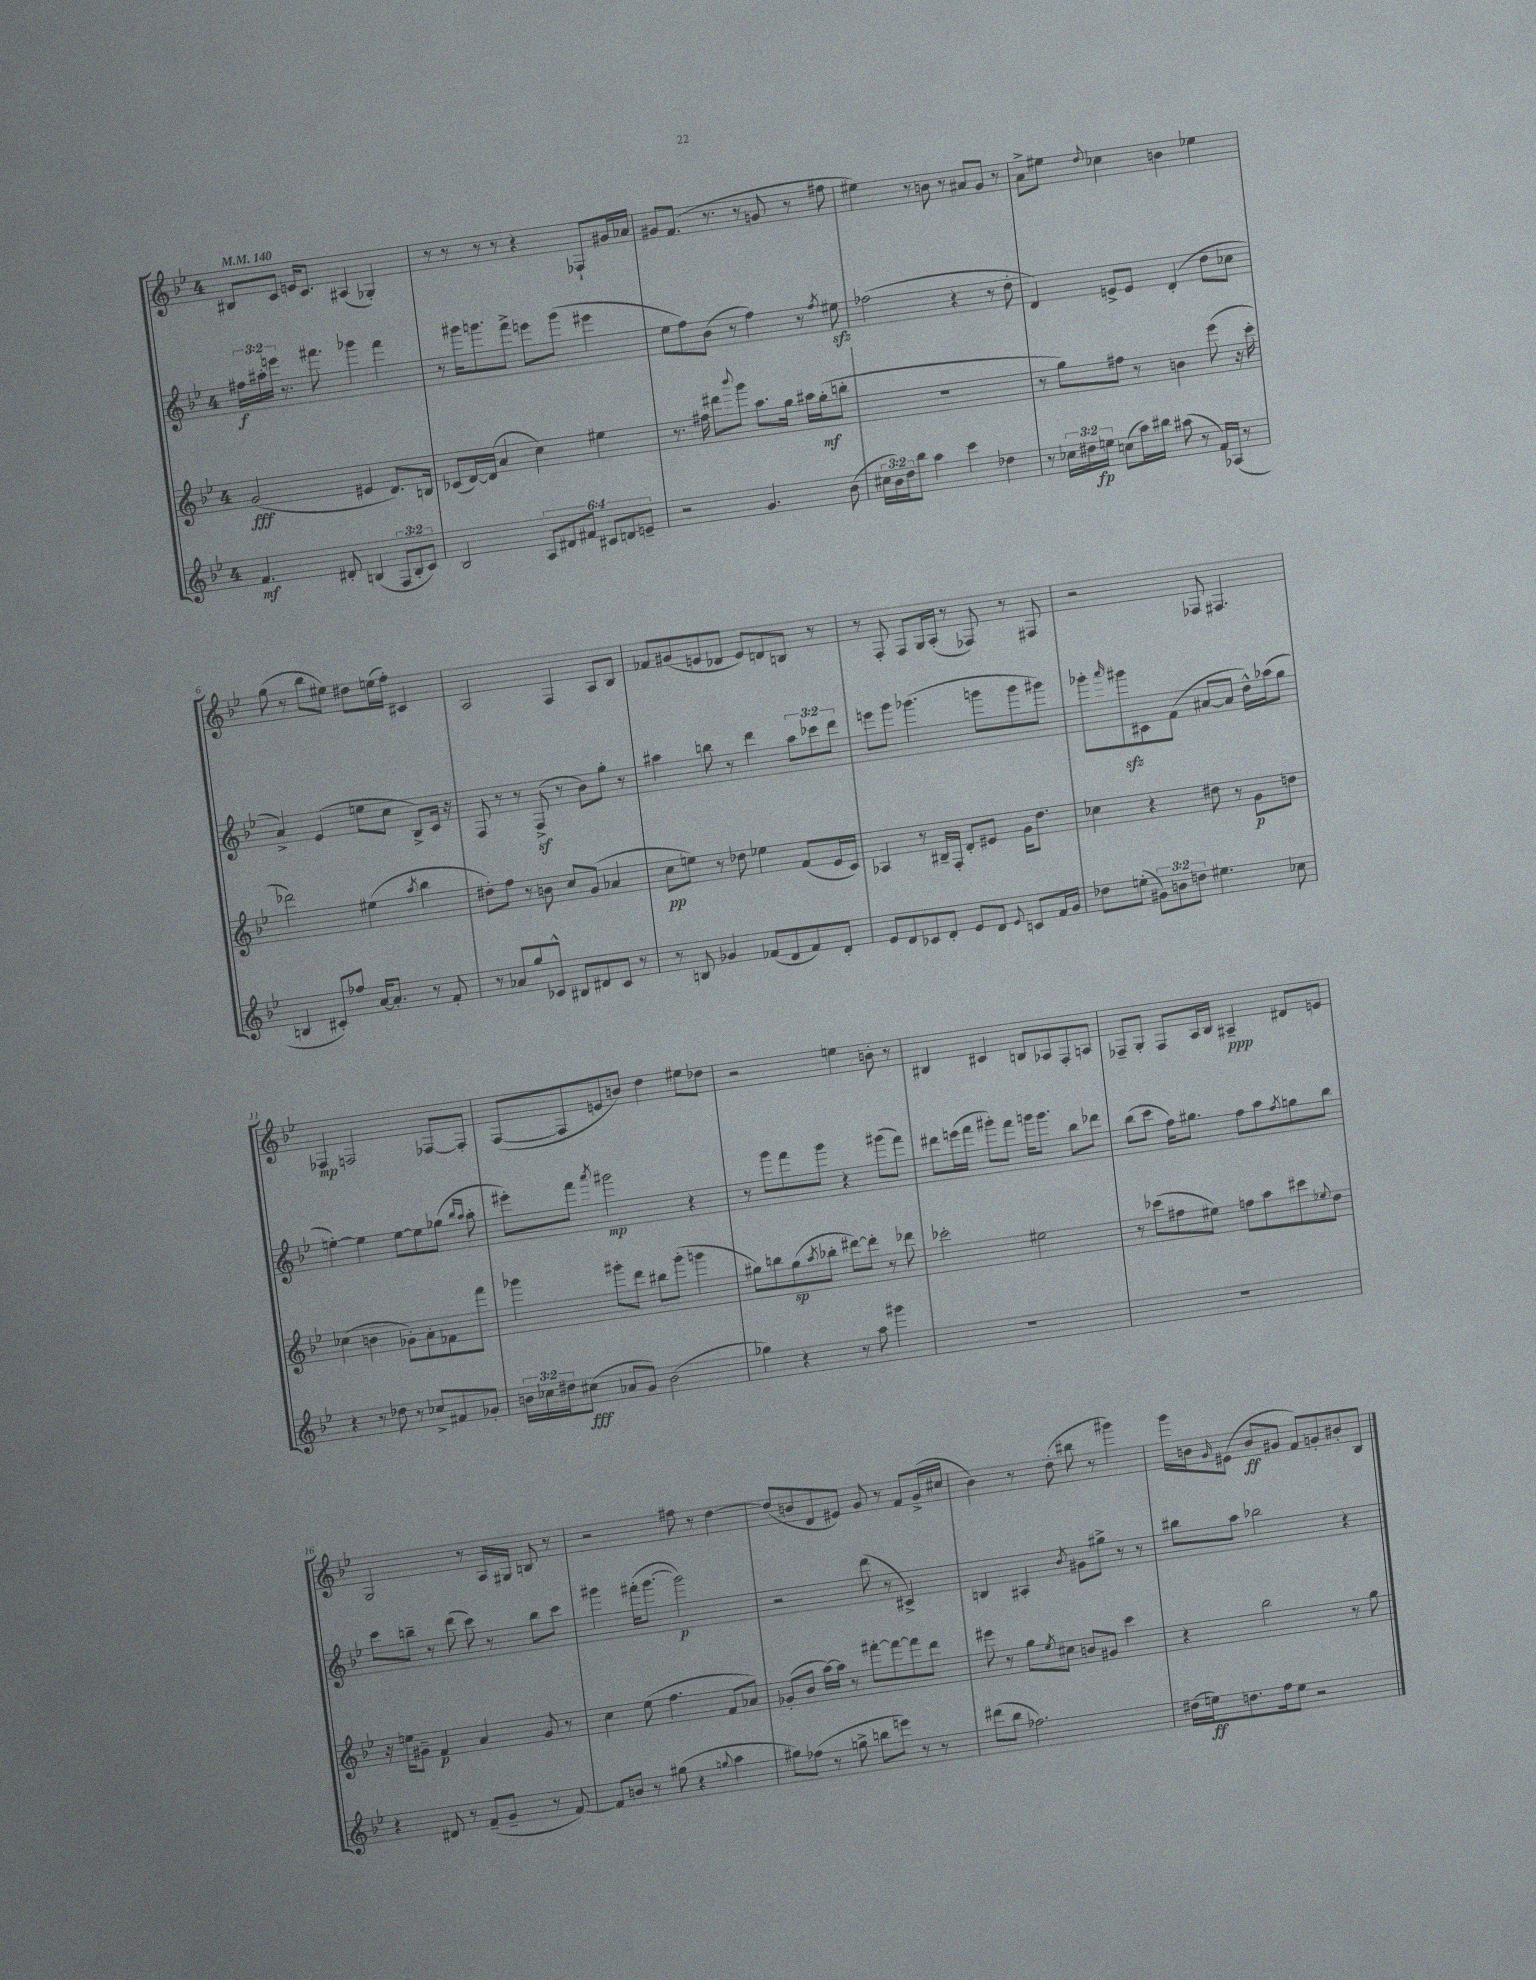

**kern	**kern	**kern	**kern
*staff4	*staff3	*staff2	*staff1
*clefG2	*clefG2	*clefG2	*clefG2
*k[b-e-]	*k[b-e-]	*k[b-e-]	*k[b-e-]
*M4/4	*M4/4	*M4/4	*M4/4
*MM140	*MM140	*MM140	*MM140
4.f/	(2g/	24ff#\LL	8B#/L
.	.	24aa#'\	.
.	.	24eee\JJ	.
.	.	8.r	8c/J
.	.	.	16e/LK
.	.	8.fff#\	8.c/J
8d#'/	.	.	.
(4B/	4e#/	4ggg-\	(4A#/
12F/L	8.d/L)	4fff#\	4G-'/)
12B'/	.	.	.
12c/J)	.	.	.
.	16B/Jk	.	.
=	=	=	=
2B-/	(8c-/L	8r	8r
.	[16d/L)	16ggg#\LK	8r
.	(16d/]JJ	8.ggg\	.
.	4a/	.	8r
.	.	8fff^\J	8r
12A/L	4cc\)	8eee\L	4r
12d#/	.	.	.
.	.	(8ggg\J	.
12f#/J	.	.	.
12c#/L	4ee#\	4eee#\	8F-`/L
12d/	.	.	.
.	.	.	16g#/L
12e~/J	.	.	.
.	.	.	16a-/JJ
=	=	=	=
2r	8.r	8ee-\L	8g#/L
.	.	8ff\)	(8.f/J
.	16ff#\	.	.
.	8ddd#\L	(8b-\J	.
.	.	.	8.r
.	8qqbbb-/	.	.
.	8ggg\J	8r	.
4.g/	8.aa\L	4ff\)	8r
.	.	.	8g/
.	16gg\Jk	.	.
.	16aa#\LL	8r	8r
.	(16gg'\J	.	.
.	.	8qff/	.
(8b-\	8bb'\J	8ee#\	8ff#\
=	=	=	=
24cc#\LL	1r	(2ff-\	4ee#\)
24b-\)	.	.	.
24dd\J	.	.	.
8bb-\J	.	.	.
4aa\	.	.	8r
.	.	.	8b\
4ccc\	.	4r	8r
.	.	.	8a#/L
4dd-\	.	8r	8g/J
.	.	8dd'\	8r
=	=	=	=
8r	8r	4d/)	8a^\L
24cc-\LL	8gg\L)	.	8ee#\J
24dd#\	.	.	.
24ee\JJ	.	.	.
.	.	.	8qqdd/
(8cc\L	8ff#\J	8e^/L	4cc-\
16aa\L)	8r	8e/J	.
16bb#\JJ	.	.	.
(8aa#\	4b\	(4d'/	4b\
8r	.	.	.
16f/LL)	(8eee-\	8dd\L	4ee-\
(16A-/JJ	.	.	.
8r	16r	8cc-\J	.
.	16ccc'\	.	.
=	=	=	=
4B/	2ddd-\)	4a^/)	(8gg\
.	.	.	8r
8c#'/L)	.	(4e-/	8bb-\L
8ff-/J	.	.	8ee#\J)
[16a/LK	(4ee#\	8ee\L	8dd#\L
8.a'/]J	.	.	.
.	.	8cc\J	(16ee\L
.	.	.	16ff'\JJ)
.	8qaa/	.	.
8r	4bb-\	8B-^/L)	4c#/
8f'/	.	16c/Jk	.
.	.	16r	.
=	=	=	=
8r	8dd#'\L)	8F/	2A/
8a-/L	8ff\J	8r	.
8gg/	8r	8r	.
8c-^^/J	8b\	(8F^/	.
8B#/L	8cc/L	8r	4F/
8d#/	(8g/J	8b-\L)	.
8c-/J	4a-/	8gg'\J	8A/L
8r	.	8r	8B-/J
=	=	=	=
8r	8cc\L	4aa#\	8f-/L
8B/	8ee\J)	.	(8g#/
4g-/	8r	8bb\	8e/
.	8dd-\	8r	8d-/J
(8f-/L	4ee-\	4ddd\	8e/L)
8d/	.	.	8d/
8f-/)	(8f/L	12aa#\L	8B/J
.	.	12ccc-\	.
8d'/J	16e-/L	.	8r
.	.	12ddd\J	.
.	16c/JJ)	.	.
=	=	=	=
8e-/L	4A-/	8eee\L	8r
8d/	.	8ggg\J	8F'/
8c-/	8r	(4.ggg-\	8F/L
8d'/J	16B#~/LL	.	16G/L
.	16F'/JJ	.	(16A'/JJ
8e-/L	8d'/L	.	8r
8d/J	8e#/J	8ggg\L	8F-/)
8qqe-/	.	.	.
8c/L	16g\LK	8ggg\	8r
.	8.dd\J	.	.
16f/L	.	8ggg#\J)	8F#/
16g/JJ	.	.	.
=	=	=	=
8dd-\L	4cc-\	8ggg-'\L	2r
.	.	16qqaaa/	.
(8ee'\J	.	8ggg#\	.
12g#\L)	4r	8c#\	.
12b\	.	.	.
.	.	(8f\J	.
12dd\J	.	.	.
4.ee#\	8dd#\	[8a#/L	8F-/
.	8r	8a#/]J	4.F#/
.	8g\L	16dd^^\LL)	.
.	.	(16aa-\J	.
8cc-\	8dd\J	8gg\J	.
=	=	=	=
4r	(4cc-\	[4ee'\)	4F-/
8r	4b\	4ee\]	2F/
8dd-\	.	.	.
8r	8g-'\L)	[8ee\L	.
8cc-^/L	8a'\	8ee\]	.
8f#/	8f-\	(8gg-\J	[8F-/L
.	.	16qqbb-/LL	.
.	.	16qqaa/JJ	.
8g-'/J	8fff\J	8aa'\	8F-'/]J
=	=	=	=
24b\LL	4ggg-\	8eee#'\L)	([8F/L
24cc-\	.	.	.
24dd#\J	.	.	.
(8cc#\J	.	8fff\J	8F/]
.	.	8qaaa/	.
8a-/L	8ggg#'\L	2ggg#\	8e/
8g/J)	8ddd\J	.	8b/J)
(2b\	8bb#\L	.	4dd\
.	(8ggg#'\J	.	.
.	4ggg\	4r	8ee#\L
.	.	.	8dd-\J
=	=	=	=
4gg-\)	8gg#\L)	8r	2r
.	8bb\	8ggg\L	.
4r	(8gg#\	8fff\	.
.	8qaa/	.	.
.	8bb-'\J	8ggg\J	.
8r	[8ddd#\L)	4r	4ee\
8aa\	8ddd#'\]J	.	.
4ggg#\	8r	(8ggg#\L	8b'\
.	8ddd-\	8fff\J)	8r
=	=	=	=
1r	2ccc-'\	8ddd#\L	4B#/
.	.	(16eee\L	.
.	.	16fff\JJ	.
.	.	8ggg#'\L)	4c#/
.	.	8fff\J	.
.	2ee#\	16ggg\LK	8B/L
.	.	8.ggg\J	.
.	.	.	8A-/
.	.	8bb-\L	8F'/
.	.	8ddd-\J	8A/J
=	=	=	=
1r	8r	(8bb-\L	8F-~/L
.	(8ccc-\L	8ccc\J	8G'/J
.	8ff#\	16ff\LK)	8F-/L
.	.	8.gg#\J	.
.	8ee#\J)	.	16A/L
.	.	.	16B-/JJ
.	8ff\L	8ff\L	4A#~/
.	8aa\	8aa\	.
.	.	8qff/	.
.	8ccc#\	8gg\	8d#/L
.	8qqee-/	.	.
.	8dd\J	8bb-\J	8e/J
=	=	=	=
4r	16r	8ccc\L	2G/
.	16ee\LK	.	.
.	8g#~\J	8bb~\J	.
8d#/	4f/	8r	.
8r	.	(8ddd\	.
(8f~/L	4a/	8ccc\)	8r
8g~/J	.	8r	16A/LL
.	.	.	16G#/JJ
8r	8g#/	8bb\L	8B/
[8f/)	8r	8ccc\J	8r
=	=	=	=
8f/]L	4cc\	4ggg#\	2r
8b/J	.	.	.
8r	(8ee-\	(16fff#'\LK	.
.	.	[8.ggg#\J	.
(8gg#\	4.ff\	.	.
4r	.	2ggg#\])	8ff#\
.	.	.	8r
8qqgg/	.	.	.
4aa\	8f/L	.	[4dd\
.	8a-/J)	.	.
=	=	=	=
8gg#\L)	(8g-'/L	2r	(8dd/]L
(8ff-\J	8b-/J	.	8b/
8r	[16aa\LL)	.	8d/
.	16aa\]JJ	.	.
8gg^\	8r	.	8e#/J)
8bb\L	[8fff#'\L	(8ddd\	8g/
8eee\J)	8fff#\_	8r	8r
8r	8fff#\]	4c#^/)	8f/L
8r	8ddd\J	.	(16g^/L
.	.	.	16cc#/JJ
=	=	=	=
(8ddd#\L	8eee#\	4B/	4b-\)
8bb-\J	8r	.	.
2.ff-\)	8gg\L	4A#'/	8r
.	8qee-/	.	.
.	8cc#\J	.	(8dd'\
.	.	8qb-/	.
.	8b/L	8g#\L	8bb#\
.	8g#/J	8gg#^\J	8r
.	4ccc\	8r	4ggg#\)
.	.	8r	.
=	=	=	=
(16dd#\LL	4r	8bb#\L	16ggg\LL
16ee\J)	.	.	16b\J
.	.	.	16qqg/
8.dd\	.	8aa\J	(8e#\J
.	2bb-\	2bb-\	8b/L
16ff\k	.	.	.
8ee\J	.	.	8g#/J
2r	.	.	8f/L)
.	.	.	8g'/
.	8r	4r	8b#'/
.	8gg\	.	8B-/J
==	==	==	==
*-	*-	*-	*-
